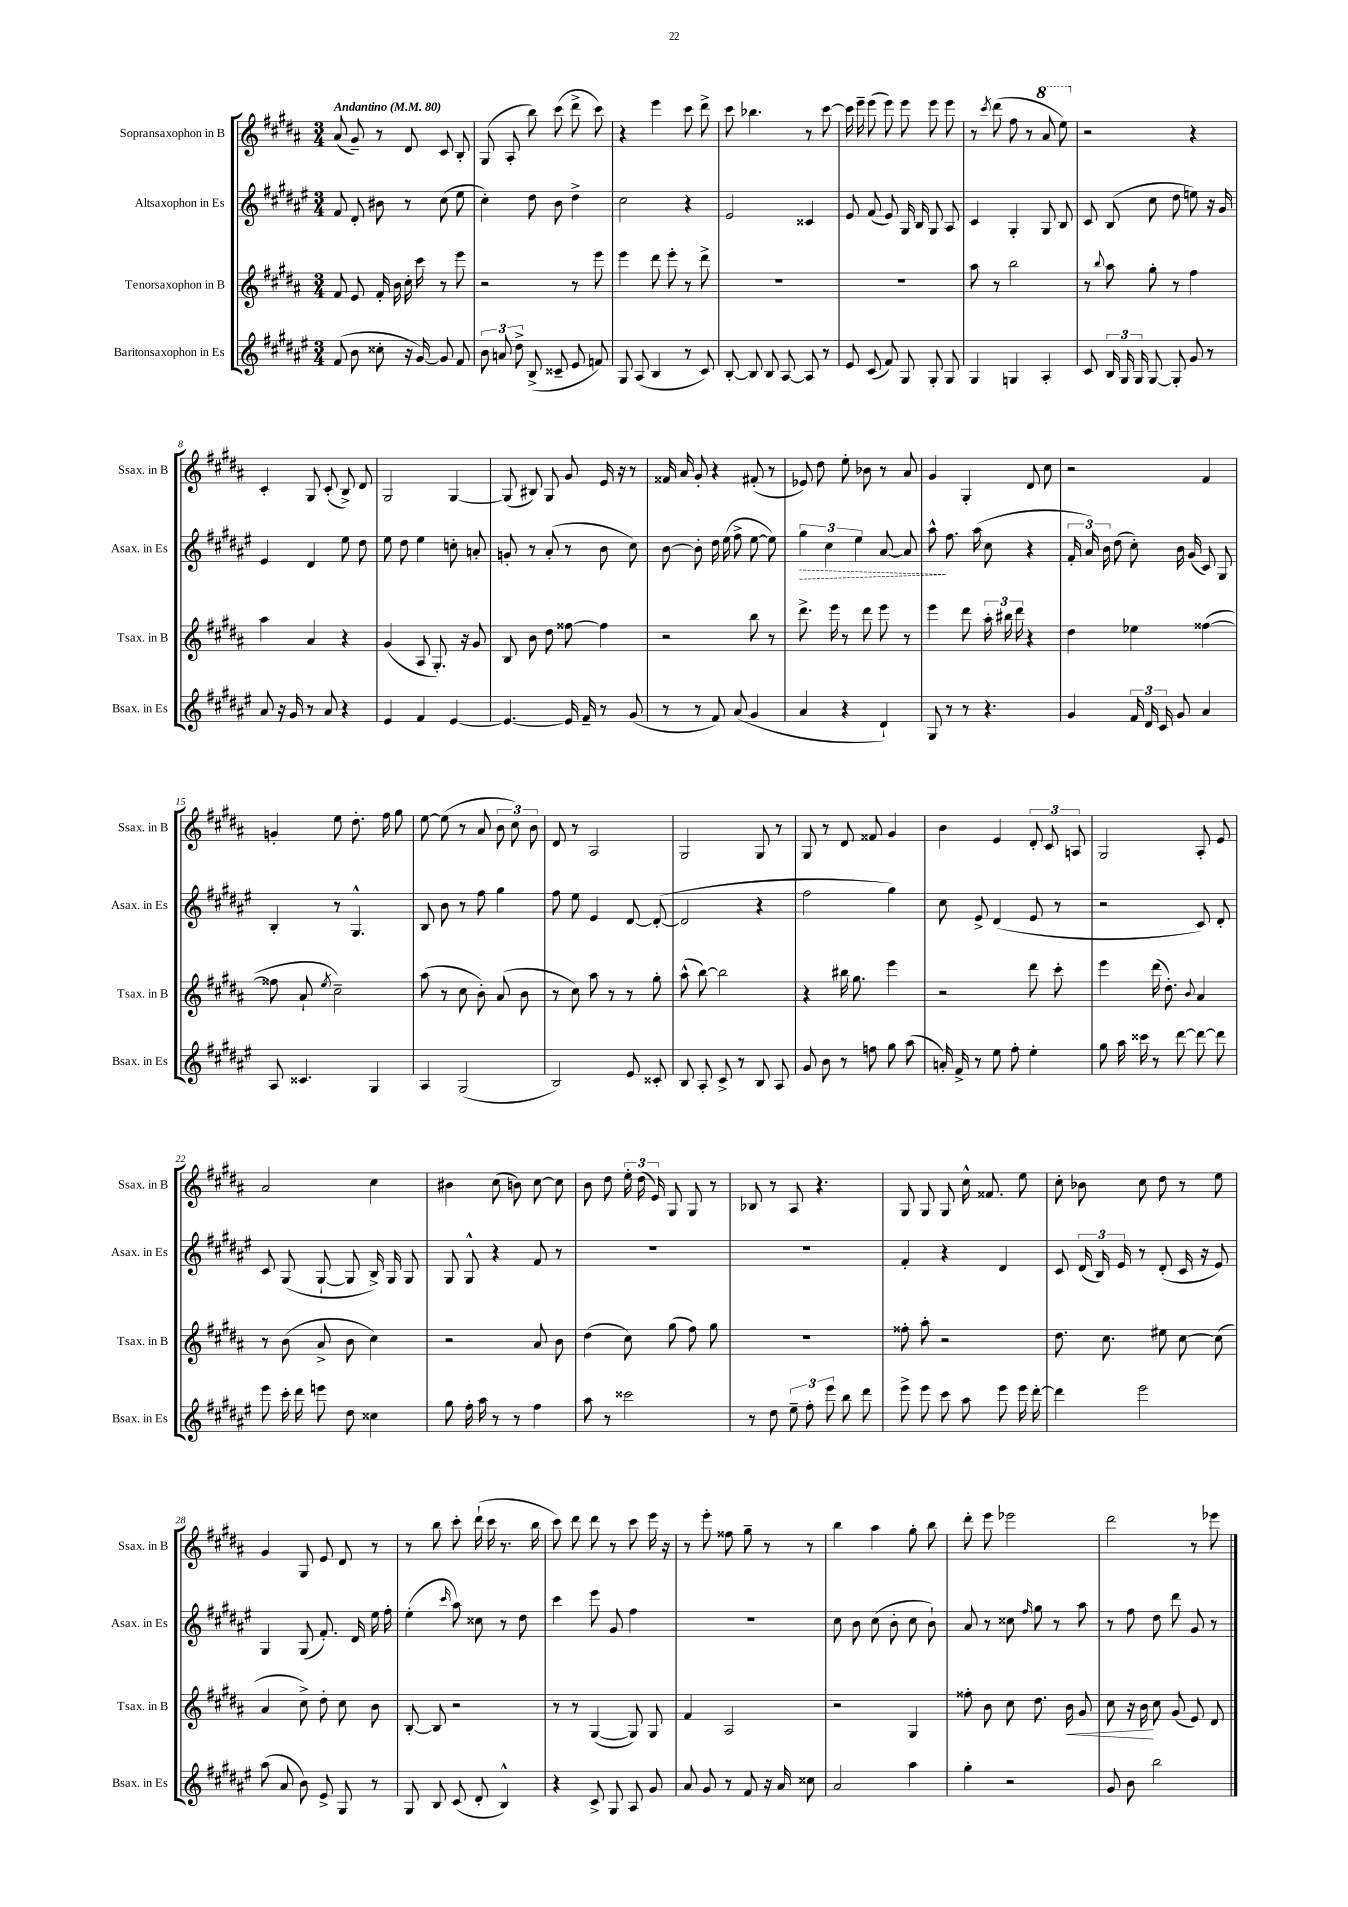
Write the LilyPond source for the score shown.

<<
\new StaffGroup <<
\new Staff = "s0" \with { instrumentName = "Sopransaxophon in B" shortInstrumentName = "Ssax. in B" } {
    \clef treble \key b \major \numericTimeSignature \time 3/4 \tempo "Andantino" 4 = 80
    \autoBeamOff ais'8( gis'8--) r8 dis'8 cis'8 b8-. |
    gis8( ais8-. b''8) cis'''8( dis'''8-> cis'''8) |
    r4 e'''4 cis'''8 dis'''8-> |
    cis'''8 bes''4. r8 cis'''8~ |
    cis'''16 e'''16-- e'''8( e'''8) e'''8 e'''8 e'''8 |
    r8 \acciaccatura { cis'''8 } dis'''8( fis''8 r8 \ottava #1 ais''8 e'''8) \ottava #0 |
    r2 r4 |
    cis'4-. gis8 cis'8-.( b8->) dis'8 |
    gis2 gis4~ |
    gis8( bis8) gis8 gis'8 e'16 r16 r8 |
    fisis'16 ais'16 gis'8-. r4 fis'8-.( r8 |
    ees'8) dis''8 e''8-. bes'8 r8 ais'8 |
    gis'4 gis4-. dis'8 cis''8 |
    r2 fis'4 |
    g'4-. e''8 dis''8.-. fis''16 gis''8 |
    e''8~ e''8( r8 ais'8 \tuplet 3/2 { b'8 cis''8) b'8 } |
    dis'8 r8 ais2 |
    gis2 gis8 r8 |
    gis8 r8 dis'8 fisis'8 gis'4 |
    b'4 e'4 \tuplet 3/2 { dis'8-. cis'8 a8 } |
    gis2 ais8-. e'8 |
    ais'2 cis''4 |
    bis'4 cis''8( b'8) cis''8~ cis''8 |
    b'8 dis''8 \tuplet 3/2 { e''16-. dis''16( e'16) } gis8 gis8 r8 |
    bes8 r8 ais8 r4. |
    gis8 gis8 gis8 cis''16-^ fisis'8. e''8 |
    cis''8-. bes'8 cis''8 dis''8 r8 e''8 |
    gis'4 gis8 e'8 dis'8 r8 |
    r8 b''8 cis'''8-. dis'''16-!( cis'''16 r8. b''16 |
    cis'''8) dis'''8 dis'''8 r8 cis'''8 e'''16 r16 |
    r8 e'''8-. fisis''8 gis''8-- r8 r8 |
    b''4 ais''4 gis''8-. b''8 |
    dis'''8-. e'''8 ees'''2 |
    dis'''2 r8 ees'''8 \bar "|." |
}
\new Staff = "s1" \with { instrumentName = "Altsaxophon in Es" shortInstrumentName = "Asax. in Es" } {
    \clef treble \key fis \major \numericTimeSignature \time 3/4
    \autoBeamOff fis'8 dis'8-. bis'8 r8 cis''8( eis''8 |
    cis''4-.) dis''8 b'8 dis''4-> |
    cis''2 r4 |
    eis'2 cisis'4 |
    eis'8 fis'8( eis'8) gis16 b16 gis8 ais8 |
    cis'4 gis4-. gis8 b8 |
    cis'8 b8( cis''8 dis''8 e''8) r16 gis'16 |
    eis'4 dis'4 eis''8 dis''8 |
    eis''8 dis''8 eis''4 c''8-. a'8-. |
    g'8-. r8 ais'8-.( r8 b'8 cis''8) |
    b'8~ b'8-. dis''16 eis''16( fis''8-> eis''8~ eis''8) |
    \tuplet 3/2 { \once \override Hairpin.style = #'dashed-line gis''4\> cis''4 eis''4 } ais'8~ ais'8 |
    ais''8-^\! fis''8. ais''16( cis''8 r4 |
    \tuplet 3/2 { fis'16-. ais'16) b'16 } dis''8( cis''8-.) b'16 gis'16( cis'8) gis8 |
    b4-. r8 gis4.-^ |
    b8 b'8 r8 fis''8 gis''4 |
    fis''8 eis''8 eis'4 dis'8~ dis'8~-.( |
    dis'2 r4 |
    fis''2 gis''4) |
    cis''8 eis'8-> dis'4( eis'8 r8 |
    r2 cis'8) dis'8-. |
    cis'8 gis8( gis8~-! gis8 b16->) gis16 gis8 |
    gis8 gis8-^ r4 fis'8 r8 |
    R2. |
    R2. |
    fis'4-. r4 dis'4 |
    cis'8 \tuplet 3/2 { dis'16( b16) eis'16 } r8 dis'8-.( cis'16 r16 eis'8) |
    gis4 gis8( fis'8.-.) dis'16 eis''16 fis''16-. |
    eis''4-.( \grace { cis'''16 } ais''8) cisis''8 r8 dis''8 |
    cis'''4 eis'''8 gis'8 fis''4 |
    R2. |
    cis''8 b'8 cis''8( b'8-. cis''8 b'8-!) |
    ais'8 r8 cisis''8 \grace { fis''16 } gis''8 r8 ais''8 |
    r8 fis''8 dis''8 dis'''8 gis'8 r8 \bar "|." |
}
\new Staff = "s2" \with { instrumentName = "Tenorsaxophon in B" shortInstrumentName = "Tsax. in B" } {
    \clef treble \key b \major \numericTimeSignature \time 3/4
    \autoBeamOff fis'8 e'8 fis'16-. b'16 cis''16-. cis'''16 r8 e'''8 |
    r2 r8 e'''8 |
    e'''4 dis'''8 e'''8-. r8 dis'''8-> |
    R2. |
    R2. |
    ais''8 r8 b''2 |
    r8 \appoggiatura { b''8 } ais''8 gis''8-. r8 fis''4 |
    ais''4 ais'4 r4 |
    gis'4( ais8 gis8.-.) r16 gis'8 |
    b8 b'8 dis''8 fisis''8~ fisis''4 |
    r2 b''8 r8 |
    dis'''8.-> e'''16 r8 dis'''8 e'''8 r8 |
    e'''4 dis'''8 \tuplet 3/2 { ais''16-. bis''16 dis'''16 } r4 |
    dis''4 ees''4 fisis''4~( |
    fisis''8 ais'8-! \acciaccatura { e''8 } cis''2--) |
    ais''8( r8 cis''8 b'8-.) ais'8( b'8 |
    r8 cis''8) ais''8 r8 r8 gis''8-. |
    ais''8-^( b''8~) b''2 |
    r4 bis''16 gis''8. e'''4 |
    r2 dis'''8 cis'''8-. |
    e'''4 dis'''16( dis''8.-.) \appoggiatura { b'8 } ais'4 |
    r8 b'8( ais'8-> b'8 cis''4) |
    r2 ais'8 b'8 |
    dis''4( cis''8) gis''8( fis''8) gis''8 |
    R2. |
    fisis''8-. ais''8-. r2 |
    dis''8. cis''8. eis''8 cis''8~ cis''8( |
    ais'4 cis''8->) dis''8-. cis''8 b'8 |
    b8~-. b8 r2 |
    r8 r8 gis4~( gis8) gis8 |
    fis'4 ais2 |
    r2 gis4 |
    fisis''8-. b'8 cis''8 dis''8. b'16\< gis'8 |
    cis''8 r16 b'16\! cis''8 gis'8( e'8) dis'8 \bar "|." |
}
\new Staff = "s3" \with { instrumentName = "Baritonsaxophon in Es" shortInstrumentName = "Bsax. in Es" } {
    \clef treble \key fis \major \numericTimeSignature \time 3/4
    \autoBeamOff fis'8( b'8 cisis''8-. r16 gis'16~) gis'8 fis'8 |
    \tuplet 3/2 { b'8 a'8 dis''8-> } b8->( cisis'8-- eis'8 f'8) |
    gis8 ais8( b4 r8 cis'8) |
    b8~-. b8 b8 ais8~ ais8 r8 |
    eis'8 cis'8( fis'8) gis8 gis8-. gis8 |
    gis4 g4 ais4-. |
    cis'8 \tuplet 3/2 { b16 gis16 gis16 } gis8~ gis8-. gis'8 r8 |
    ais'8 r16 gis'16 r8 ais'8 r4 |
    eis'4 fis'4 eis'4~ |
    eis'4.~ eis'16 fis'16-- r8 gis'8( |
    r8 r8 fis'8) ais'8( gis'4 |
    ais'4 r4 dis'4-!) |
    gis8 r8 r8 r4. |
    gis'4 \tuplet 3/2 { fis'16 dis'16 cis'16 } gis'8 ais'4 |
    ais8 cisis'4. gis4 |
    ais4 gis2( |
    b2) eis'8 cisis'8-. |
    b8 ais8-. cis'8-> r8 b8 ais8 |
    gis'8 b'8 r8 f''8 gis''8 ais''8( |
    a'16-.) fis'16-> r8 eis''8 fis''8-. eis''4-. |
    gis''8 ais''16 cisis'''16 r8 dis'''8~ dis'''8~ dis'''8 |
    eis'''8 cis'''16-. dis'''16 e'''8 dis''8 cisis''4 |
    gis''8 fis''16-. ais''16 r8 r8 fis''4 |
    ais''8 r8 cisis'''2 |
    r8 dis''8 \tuplet 3/2 { eis''8-- fis''8-. eis'''8 } b''8 dis'''8 |
    eis'''8-> eis'''8 cis'''8 ais''8 eis'''8 eis'''16 dis'''16~-. |
    dis'''4 eis'''2 |
    ais''8( ais'8 b'8) eis'8-> gis8 r8 |
    gis8 b8 cis'8( dis'8-. b4-^) |
    r4 cis'8-> gis8 ais8 gis'8 |
    ais'8 gis'8 r8 fis'8 r16 ais'16 cisis''8 |
    ais'2 ais''4 |
    gis''4-. r2 |
    gis'8 b'8 b''2 \bar "|." |
}
>>
>>
